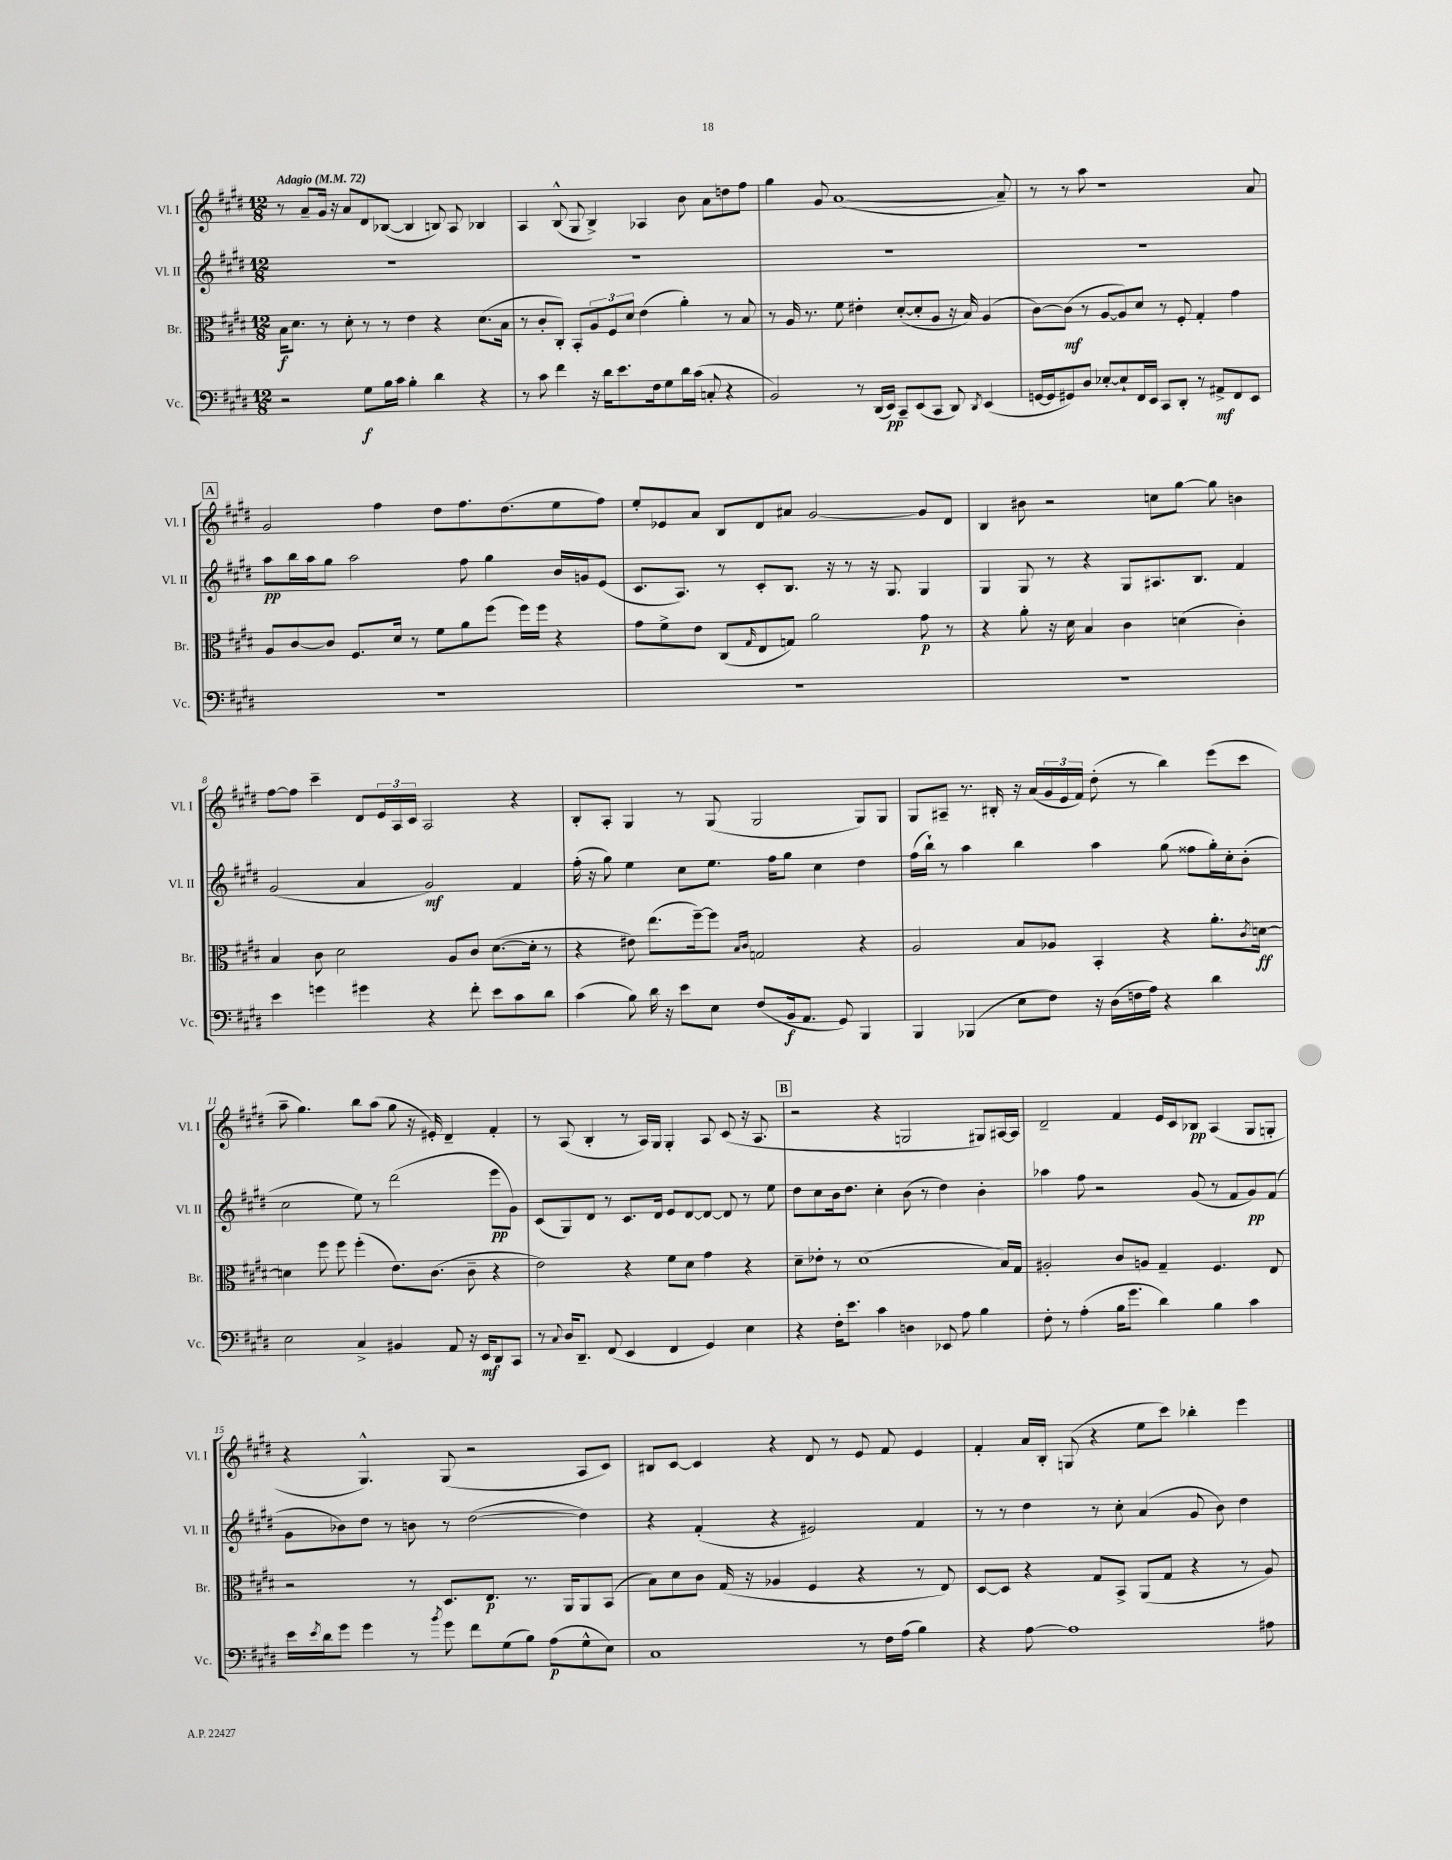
<<
\new StaffGroup <<
\new Staff = "s0" \with { instrumentName = "Vl. I" shortInstrumentName = "Vl. I" } {
    \clef treble \key e \major \numericTimeSignature \time 12/8 \tempo "Adagio" 4 = 72
    r8 a'8-- gis'16 r16 a'8 dis'8 bes8~( bes4 b8) a8 bes4 |
    a4 b8-^( gis8 b4->) aes4 b'8 a'8 d''8 fis''8 |
    gis''4 gis'8 a'1~( a'8--) |
    r8 r8 a''8 r1 a'8 |
    \mark \markup { \box "A" } gis'2 fis''4 dis''8 fis''8. dis''8.( e''8 fis''8) |
    e''8-. ees'8 a'8 b8 dis'8 ais'8 gis'2~ gis'8 dis'8 |
    b4 bis'8 r2 c''8 gis''8~ gis''8 b'4 |
    fis''8~ fis''8 cis'''4-- dis'8 \tuplet 3/2 { e'16 a16 cis'16 } a2 r4 |
    b8-. a8-. gis4 r8 gis8( gis2 gis8) gis8 |
    gis8 ais8-- r8. bis16-. r16 a'16( \tuplet 3/2 { gis'16 e'16 fis'16) } dis''8-.( r8 b''4) e'''8( cis'''8 |
    a''8-- gis''4.) b''8 a''8( gis''8 r16 eis'16-.) dis'4-- fis'4-. |
    r8 a8( b4-. r8 a16) gis16 gis4-. a8 cis'8( r16 a8. |
    \mark \markup { \box "B" } r2 r4 g2 gis8) ais16~ ais16 |
    dis'2-- fis'4 e'16 cis'16 bes8\pp a4( gis8 g8-. |
    r4 gis4.-^) gis8( r2 a8 cis'8) |
    bis8 cis'8~ cis'4 r4 dis'8 r8 e'8 fis'8 e'4 |
    fis'4-. a'16 b16-. g8( r4 e''8 cis'''8) bes''4-. e'''4 \bar "|." |
}
\new Staff = "s1" \with { instrumentName = "Vl. II" shortInstrumentName = "Vl. II" } {
    \clef treble \key e \major \numericTimeSignature \time 12/8
    R1. |
    R1. |
    R1. |
    R1. |
    \mark \markup { \box "A" } a''8\pp b''16 a''16 gis''8 a''2 fis''8 gis''4 b'16 g'16 e'8( |
    cis'8. a8.) r8 cis'8-. b8. r16 r8 r16 gis8. gis4 |
    gis4 gis8 r8 r4 gis8 ais8. b8. fis'4 |
    gis'2( a'4 gis'2\mf) fis'4 |
    fis''16-.( r16 gis''8) e''4 cis''8 e''8. fis''16 gis''8 cis''4 dis''4 |
    fis''16( b''16-!) r8 a''4 b''4 a''4 gis''8( fisis''8 gis''16-.) cis''16-. b'8-.( |
    cis''2 e''8) r8 dis'''2( e'''8\pp gis'8) |
    cis'8( gis8) dis'8 r8 cis'8. dis'16 e'8 dis'8~ dis'8~ dis'8 r8 e''8 |
    \mark \markup { \box "B" } dis''8 cis''8 b'16 dis''8. cis''4-. b'8( r8 dis''4) b'4-. |
    aes''4 fis''8 r2 gis'8( r8 fis'8 gis'8\pp) fis'8( |
    gis'8 bes'8) dis''8 r8 b'8 r8 dis''2~( dis''4) |
    r4 fis'4-.( r4 eis'2) fis'4 |
    r8 r8 dis''4 r8 cis''8-. a'4( gis'8 b'8) dis''4 \bar "|." |
}
\new Staff = "s2" \with { instrumentName = "Br." shortInstrumentName = "Br." } {
    \clef alto \key e \major \numericTimeSignature \time 12/8
    b16\f dis'8. r8 dis'8-. r8 r8 e'4 r4 dis'8.( b16 |
    r8 cis'8-. cis8-.) b,8-. \tuplet 3/2 { a8 fis8 dis'8 } e'4( a'4-.) r8 b8 |
    r8 a16 r8. fis'8 eis'4-. dis'8~-.( dis'8-. a8 r16 b16) a4( |
    cis'8~) cis'8\mf( r8 a8~ a8) dis'8 r8 fis8-. gis4-. gis'4 |
    \mark \markup { \box "A" } a8 cis'8~ cis'8 fis8. dis'16 r8 fis'8 a'8 fis''8( fis''16) fis''16 r4 |
    gis'8 fis'8-> e'8 cis8( \grace { gis16 } e8 g8) a'2 gis'8\p r8 |
    r4 a'8-. r16 dis'16 b4 cis'4 d'4( cis'4-.) |
    b4 cis'8 dis'2 a8 cis'8 dis'8.~( dis'16-. r8 |
    r4 eis'8) e''8.( fis''16~--) fis''8 \grace { b16 cis'16 } g2 r4 |
    a2 b8 aes8 b,4-. r4 a'8.-. \acciaccatura { cis'8 } d'16~\ff |
    d'4 fis''8 fis''8 fis''4-.( e'8.) cis'8.( cis'8-- r4 |
    e'2) r4 fis'8 dis'8 gis'4 r4 |
    \mark \markup { \box "B" } dis'8-- ees'8-. r8 dis'1( b16) gis16 |
    ais2-. cis'8 a8 gis4-- fis4. e8 |
    r2 r8 dis8. e8.\p r8. a,16 a,8 b,8( |
    b8) dis'8 cis'8 gis16( r16 aes4 fis4 r4 r8 e8) |
    dis8~ dis8 r4 gis8 b,8-> a,8( gis8 r4 r8 a8) \bar "|." |
}
\new Staff = "s3" \with { instrumentName = "Vc." shortInstrumentName = "Vc." } {
    \clef bass \key e \major \numericTimeSignature \time 12/8
    r2 gis8\f b16 cis'16 b4-. dis'4 r4 |
    r8 cis'8 fis'4 r16 dis'16 e'8. fis16 gis8 dis'16 cis'16( c8-. r4 |
    b,2) r8 dis,16( e,16\pp) cis,8-- e,8( cis,8 dis,8) \acciaccatura { dis,8 } e,4( |
    g,16~ g,16 gis,8) dis8 ees8~-. ees8-! fis,16 e,16 cis,8 dis,8-. r8 ais,8->\mf fis,8 e,8 |
    \mark \markup { \box "A" } R1. |
    R1. |
    R1. |
    e'4 g'4 gis'4 r4 fis'8-. e'8 cis'8 dis'8 |
    cis'4( b8) dis'16 r16 e'8 e8 fis8( b,16\f a,8. gis,8) b,,4 |
    b,,4 bes,,4( e8 fis8) r16 dis16( f16 a16) r4 dis'4 |
    e2 cis4-> bis,4 a,8 r16 e,16\mf dis,8 cis,8 |
    r8 \appoggiatura { cis8 } dis16 dis,8.-- fis,8( e,4 fis,4 gis,4) e4 |
    \mark \markup { \box "B" } r4 fis16-. e'8. cis'4 d4 ees,8 a8 b4 |
    fis8-. r8 a4-.( b16 gis'8. dis'4) b4 cis'4 |
    e'16 \acciaccatura { e'8 } dis'16 gis'8 gis'4 r8 \acciaccatura { b'8 } gis'8 fis'8 gis8( b8) a8\p( gis8-^ e8) |
    cis1 r8 fis16 a16( b4) |
    r4 a8~ a1 ais8 \bar "|." |
}
>>
>>
